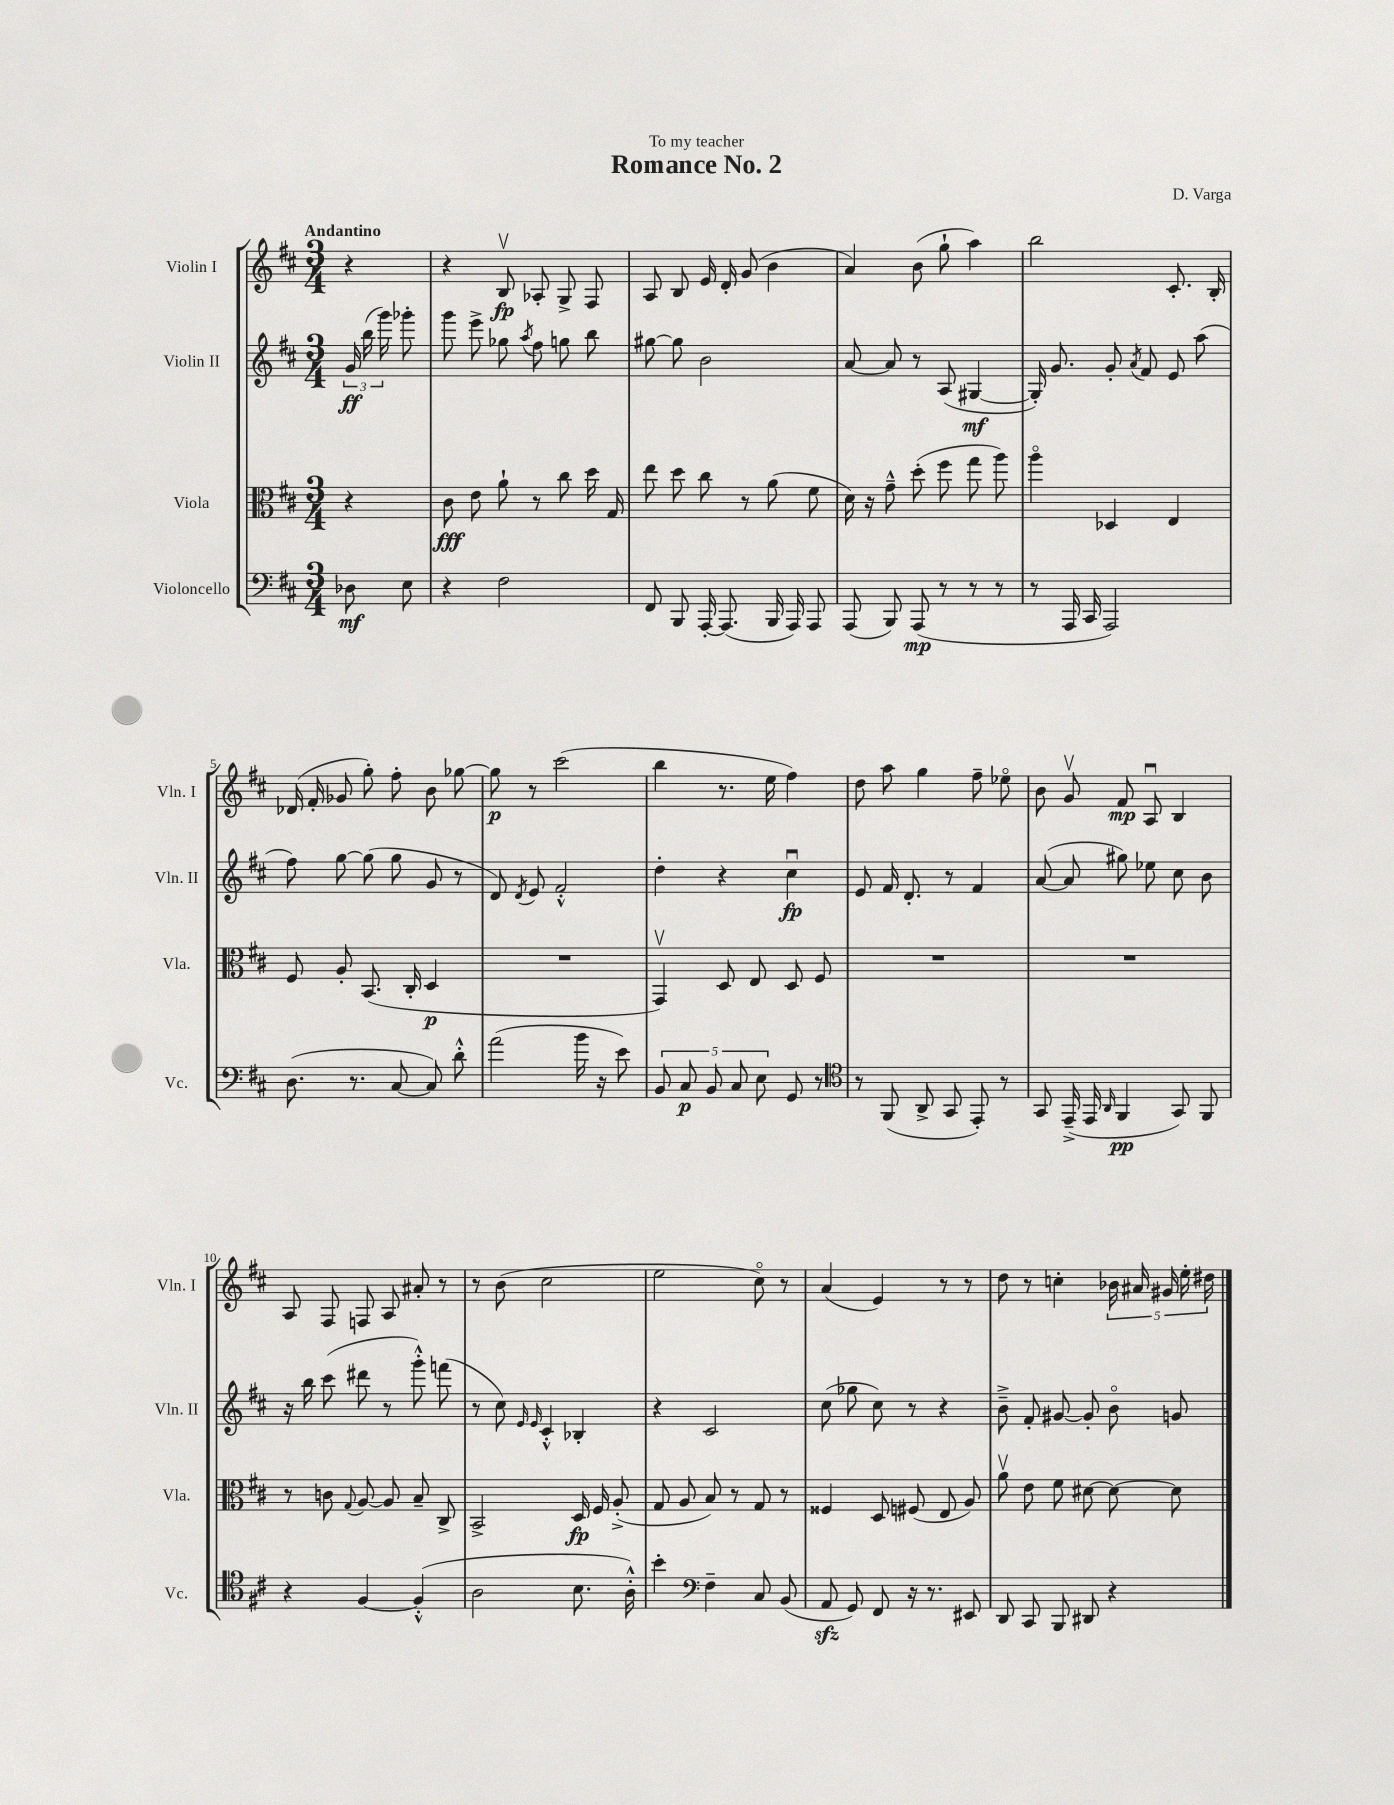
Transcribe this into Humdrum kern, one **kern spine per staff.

**kern	**kern	**kern	**kern
*staff4	*staff3	*staff2	*staff1
*clefF4	*clefC3	*clefG2	*clefG2
*k[f#c#]	*k[f#c#]	*k[f#c#]	*k[f#c#]
*M3/4	*M3/4	*M3/4	*M3/4
8D-\	4r	24g/	4r
.	.	(24bb\	.
.	.	24ggg\)	.
8E\	.	8ggg-'\	.
=	=	=	=
4r	8c#\	8ggg\	4r
.	8e\	8eee^\	.
2F#\	8a`\	8gg-\	8Bv/
.	.	8qaa/	.
.	8r	8ff#\	8A-'/
.	8cc#\	8gg\	8G^/
.	16dd\	8bb\	8F#/
.	16G/	.	.
=	=	=	=
8FF#/	8ee\	[8gg#\	8A/
8BBB/	8dd\	8gg#\]	8B/
[16AAA'/	8cc#\	2b\	16e/
(8.AAA/]	.	.	16d'/
.	8r	.	(8g/
16BBB/	(8a\	.	4b\
16AAA/)	.	.	.
8AAA/	8f#\	.	.
=	=	=	=
(8AAA/	16d\)	[8a/	4a/)
.	16r	.	.
8BBB/)	8g~^^\	8a/]	.
(8AAA/	(8dd'\	8r	(8b\
8r	8ff#\	(8A/	8gg`\
8r	8gg\	[4G#/	4aa\)
8r	8aa\)	.	.
=	=	=	=
8r	4aao\	16G#'/])	2bb\
.	.	8.g/	.
16AAA/	.	.	.
16CC#/	.	.	.
2AAA/)	4D-/	8g'/	.
.	.	8qa/	.
.	.	8f#/	.
.	4E/	8e/	8.c#'/
.	.	(8aa\	.
.	.	.	16B'/
=	=	=	=
(8.D\	8F#/	8ff#\)	(16d-/
.	.	.	16f#'/
.	8A'/	[8gg\	8g-/
8.r	.	.	.
.	(8.BB/	(8gg\]	8gg'\)
[8C#/	.	8gg\	8ff#'\
.	16C#'/	.	.
8C#/])	4D/	8g/	8b\
8d'^^\	.	8r	[8gg-\
=	=	=	=
(2a\	2.r	8d/)	8gg-\]
.	.	8qd/	.
.	.	8e/	8r
.	.	2f#'^^/	(2ccc#\
16b\	.	.	.
16r	.	.	.
8e\)	.	.	.
=	=	=	=
10BB/	4GGv/)	4dd'\	4bb\
10C#/	.	.	.
10BB/	.	.	.
.	8D/	4r	8.r
10C#/	.	.	.
.	8E/	.	.
10E\	.	.	.
.	.	.	16ee\
8GG/	8D/	4cc#u\	4ff#\)
8r	8F#/	.	.
=	=	=	=
*clefC4	*	*	*
8r	2.r	8e/	8dd\
(8FF#/	.	16f#/	8aa\
.	.	8.d'/	.
8AA^/	.	.	4gg\
8GG/	.	8r	.
8EE'/)	.	4f#/	8ff#~\
8r	.	.	8ee-o\
=	=	=	=
8GG/	2.r	([8a/	8b\
(16EE~^/	.	8a/]	8gv/
16EE/	.	.	.
16qqAA/	.	.	.
4FF#/	.	8gg#\)	8f#/
.	.	8ee-\	8Au/
8GG/)	.	8cc#\	4B/
8FF#/	.	8b\	.
=	=	=	=
4r	8r	16r	8A/
.	.	16bb\	.
.	8c\	(8ccc#\	8F#/
.	8qqG/	.	.
[4F#/	[8A/	8ddd#\	8F/
.	8A/]	8r	8A/
(4F#'^^/]	8B~/	8ggg'^^\)	8a#'/
.	8C#^/	(8fff\	8r
=	=	=	=
2A\	2BB^/	8r	8r
.	.	8cc#\)	(8b\
.	.	16qqe/	.
.	.	16qqe/	.
.	.	4c#'^^/	2cc#\
8.B\	16D/	4B-'/	.
.	16F#/	.	.
.	(8A'^/	.	.
16A'^^\)	.	.	.
=	=	=	=
4b'\	8G/	4r	2ee\
.	8A/	.	.
*clefF4	*	*	*
4F#~\	8B/)	2c#/	.
.	8r	.	.
8C#/	8G/	.	8cc#o\)
(8BB/	8r	.	8r
=	=	=	=
8AA/	4F##/	(8cc#\	(4a/
8GG/)	.	8gg-\	.
8FF#/	8D/	8cc#\)	4e/)
16r	(8F#/	8r	.
8.r	.	.	.
.	8E/	4r	8r
8EE#/	8A/)	.	8r
=	=	=	=
8DD/	8av\	8b~^\	8dd\
8CC#/	8e\	8f#'/	8r
8BBB/	8f#\	[8g#/	4cc'\
8DD#/	[8d#\	8g#'/]	.
4r	8d#\_	8bo\	20b-\
.	.	.	20a#/
.	.	.	20g#/
.	8d#\]	8g/	.
.	.	.	20ee'\
.	.	.	20dd#\
==	==	==	==
*-	*-	*-	*-
